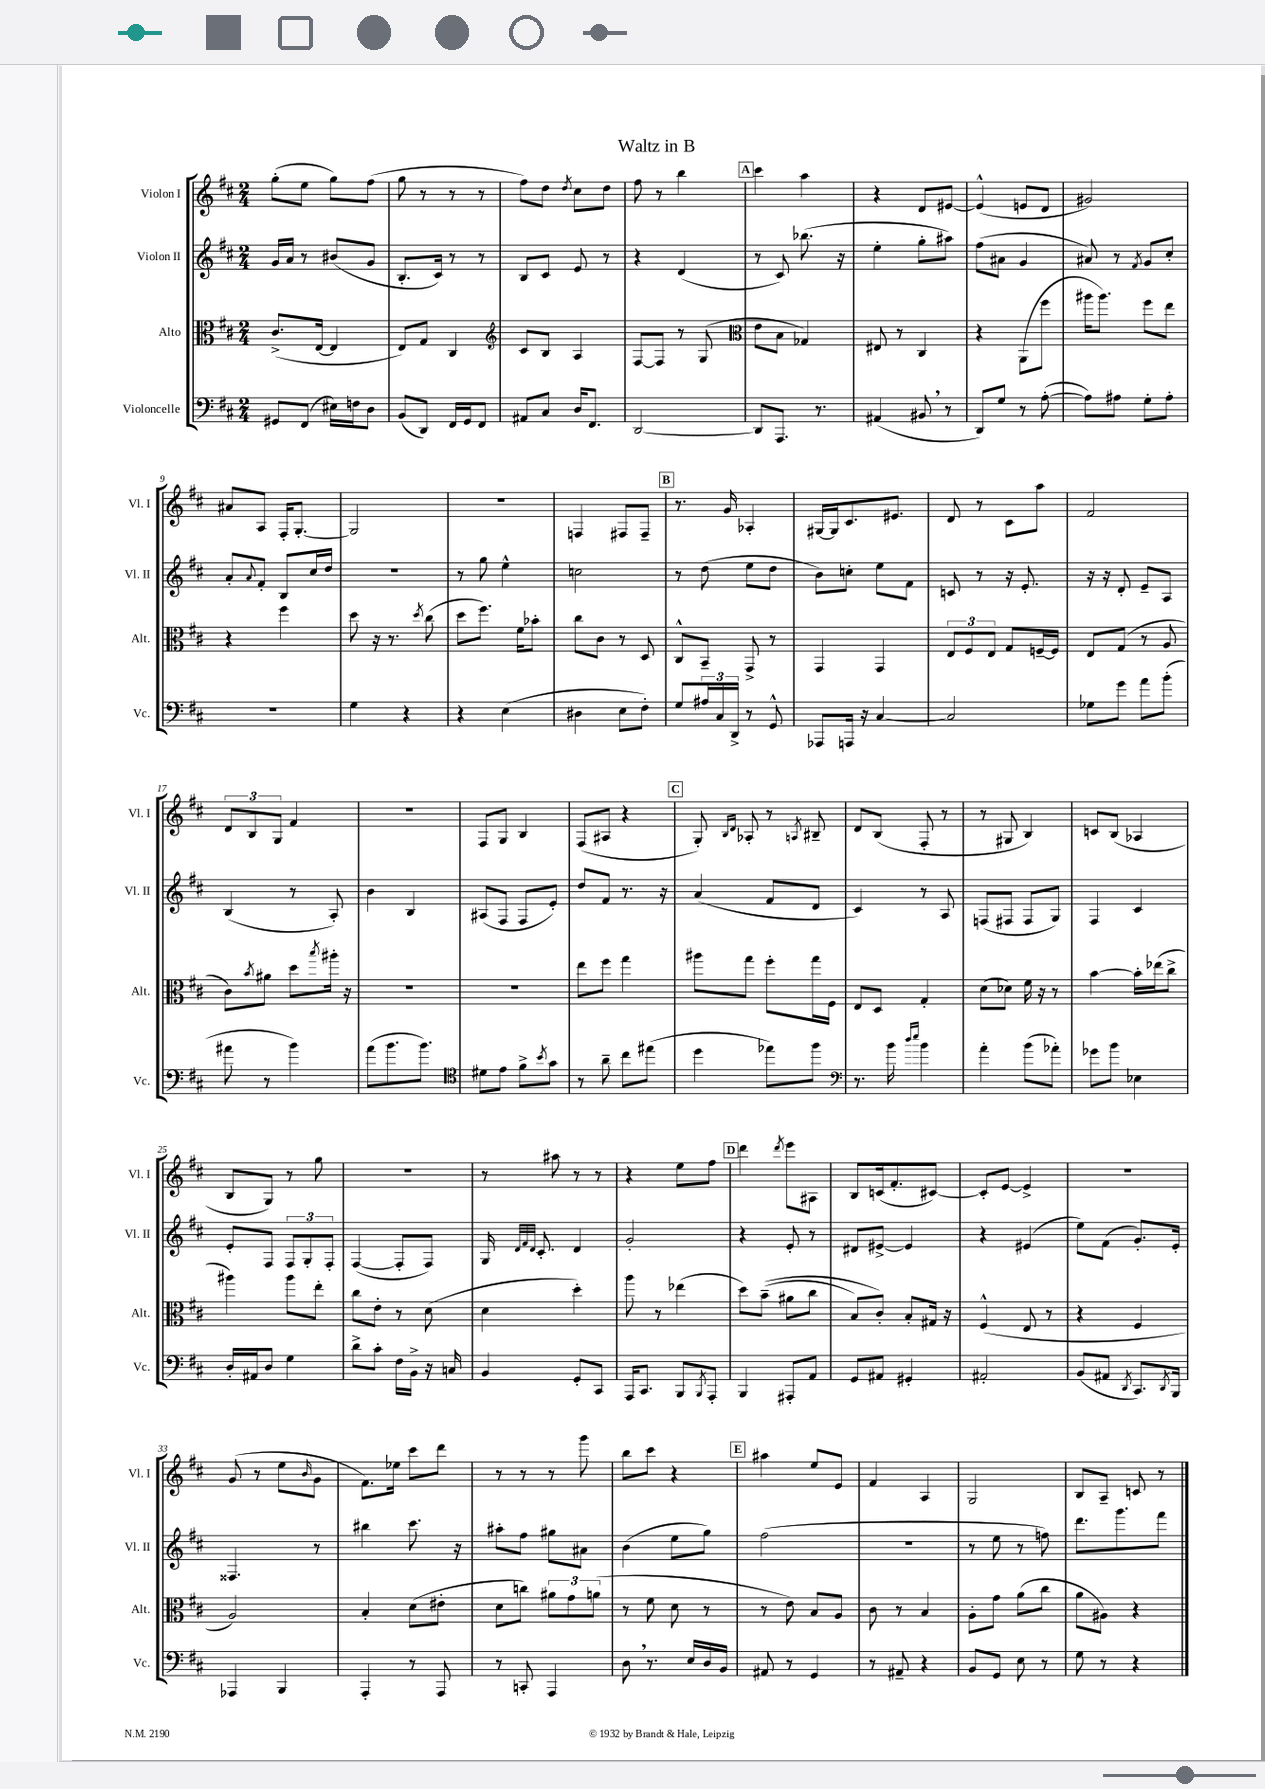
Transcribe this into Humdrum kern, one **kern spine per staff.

**kern	**kern	**kern	**kern
*staff4	*staff3	*staff2	*staff1
*clefF4	*clefC3	*clefG2	*clefG2
*k[f#c#]	*k[f#c#]	*k[f#c#]	*k[f#c#]
*M2/4	*M2/4	*M2/4	*M2/4
8GG#	(8.c#^	16g	(8gg'
.	.	16a	.
(8FF#	.	8r	8ee
.	[16E	.	.
16E#)	4E]	(8b#	8gg)
16F	.	.	.
8D	.	8g	(8ff#
=	=	=	=
(8BB	8E)	8.B'	8gg
8DD)	8G	.	8r
.	.	16c#)	.
16FF#	4C#	8r	8r
16GG	.	.	.
8FF#	.	8r	8r
=	=	=	=
*	*clefG2	*	*
8AA#	8c#	8B	8ff#)
8C#	8B	8c#	8dd
.	.	.	8qdd
16D	4A	8e	8cc#
8.FF#	.	.	.
.	.	8r	8dd
=	=	=	=
[2DD	[8F#	4r	8ff#
.	8F#]	.	8r
.	8r	(4d	4bb
.	(8G	.	.
=	=	=	=
*	*clefC3	*	*
8DD]	8e	8r	4ccc#
8.AAA	8B	8c#)	.
.	4G-)	(8.bb-	4aa
8.r	.	.	.
.	.	16r	.
=	=	=	=
(4AA#	8E#	4ee'	4r
.	8r	.	.
8BB#	4C#	8gg'	8d
8r	.	8aa#)	[8e#
=	=	=	=
8DD)	4r	(8ff#	(4e#^^]
8G	.	8a#	.
8r	(8AA	4g	8e
([8A'	8ff#	.	8d
=	=	=	=
8A])	16aa#	8a#)	2g#)
.	8.aa#)	.	.
8A#	.	8r	.
.	.	8qf#	.
8G'	8ff#	8g	.
8A#'	8ee	8cc#'	.
=	=	=	=
2r	4r	8a'	8a#
.	.	8qqa	.
.	.	8f#'	8A
.	4ff#	8B	16F#'
.	.	.	[8.G'
.	.	16cc#	.
.	.	16dd	.
=	=	=	=
4G	8dd	2r	2G]
.	16r	.	.
.	8.r	.	.
4r	.	.	.
.	8qdd	.	.
.	(8cc#	.	.
=	=	=	=
4r	8dd	8r	2r
.	8.ff#)	8gg	.
(4E	.	4ee^^	.
.	16f#	.	.
.	8b-'	.	.
=	=	=	=
4D#	8cc#	2cc	4F
.	8c#	.	.
8E	8r	.	8F#
8F#')	8D	.	8F#~
=	=	=	=
8G	8C#^^	8r	8.r
24A#	8BB~	(8dd	.
24C#	.	.	.
.	.	.	16g
24DD^	.	.	.
8r	8GG^	8ee	4A-'
8GG^^	8r	8dd	.
=	=	=	=
8AAA-	4GG	8b)	[16G#
.	.	.	16G#]
16AAA	.	8cc'	8.c#
16r	.	.	.
[4C#	4GG	8ee	.
.	.	.	8.e#
.	.	8f#	.
=	=	=	=
2C#]	12E	8c	8d
.	12F#	.	.
.	.	8r	8r
.	12E	.	.
.	8G	16r	8c#
.	.	8.e'	.
.	[16F~	.	8aa
.	16F]	.	.
=	=	=	=
8G-	8E	16r	2f#
.	.	16r	.
8g	(8G	8d'	.
8a	8r	8e~	.
(8b'	8A	8A	.
=	=	=	=
8a#	8c#)	(4B	12d
.	.	.	12B
.	8qb	.	.
8r	8a#	.	.
.	.	.	12G
4b)	8dd	8r	4f#
.	8qbb	.	.
.	16aa#'	8A')	.
.	16r	.	.
=	=	=	=
(8a	2r	4b	2r
8.b	.	.	.
.	.	4B	.
8.b)	.	.	.
=	=	=	=
*clefC4	*	*	*
8d#	2r	(8A#	8F#
8e	.	8F#	8G
8f#^	.	8F#	4B
8qb	.	.	.
8g	.	8e')	.
=	=	=	=
8r	8ee	8dd	(8F#
8a~	8ff#	8f#	8A#
8cc#	4gg	8.r	4r
(8ee#	.	.	.
.	.	16r	.
=	=	=	=
4dd	8aa#	(4a	8G')
.	.	.	16qqB
.	.	.	16qqd
.	8gg	.	8A-'
8ee-)	8ff#'	8f#	8r
.	.	.	8qA
8ff#	16gg	8d	8B#~
.	16F#	.	.
=	=	=	=
*clefF4	*	*	*
8.r	8E	4c#)	8d
.	8D	.	(8B
16b	.	.	.
16qqdd	.	.	.
16qqee	.	.	.
4b	4G'	8r	8F#'
.	.	8A	8r
=	=	=	=
4a'	(8d	(8F	8r
.	8d-)	8F#	8G#
(8b	16f#	8F#	4B)
.	16r	.	.
8a-')	8r	8G)	.
=	=	=	=
8g-	[4b	4F#	8c
8b	.	.	(8B
4E-	16b']	4c#	4A-
.	(16ee-	.	.
.	8cc#^	.	.
=	=	=	=
16D'	4aa#)	8e'	8B
16AA#	.	.	.
8D	.	8F#	8G)
4G	8aa#	12F#	8r
.	.	12G'	.
.	8ee'	.	8gg
.	.	12F#'	.
=	=	=	=
8d^	8cc#	([4F#	2r
8c#'	8e'	.	.
16F#	8r	8F#']	.
16BB^	.	.	.
16r	(8d	8F#)	.
16C	.	.	.
=	=	=	=
4BB	4d	16G	8r
.	.	32qqd	.
.	.	32qqf#	.
.	.	32qqd	.
.	.	8.c#'	.
.	.	.	8aa#
8GG'	4dd')	4d	8r
8CC#	.	.	8r
=	=	=	=
16AAA	8aa	2g'	4r
8.CC#	.	.	.
.	8r	.	.
8BBB	(4ee-	.	8ee
8qBBB	.	.	.
8AAA'	.	.	8ff#
=	=	=	=
4BBB	8dd)	4r	4ddd
.	&((8b~	.	.
.	.	.	8qddd
8AAA#'	8a#	8e'	8eee
8AA	8cc#	8r	8A#
=	=	=	=
8GG	8B)	8d#	8B
8AA#	8c#'&)	[8e#^	(16c
.	.	.	8.f#'
4GG#'	8B'	4e#]	.
.	16G#	.	[8c#)
.	16r	.	.
=	=	=	=
2AA#'	(4F#^^	4r	8c#']
.	.	.	[8e
.	8E	(4e#	4e^]
.	8r	.	.
=	=	=	=
(8BB	4r	8ee)	2r
8AA#	.	(8f#	.
8qDD	.	.	.
8.CC#)	4F#	8.g')	.
8qDD	.	.	.
16BBB	.	16e'	.
=	=	=	=
4AAA-	2A)	4.F##	(8g
.	.	.	8r
4BBB	.	.	8ee
.	.	.	16qqb
.	.	8r	8g
=	=	=	=
4AAA'	4B'	4bb#	8.f#)
.	.	.	16ee-
8r	(8d	8.ccc#	8ccc#
8AAA	8e#'	.	8ddd
.	.	16r	.
=	=	=	=
8r	8d	8aa#'	8r
8CC'	8cc)	8ff#	8r
4AAA	12a#	8gg#	8r
.	12g	.	.
.	.	8a#	8ggg
.	(12a	.	.
=	=	=	=
8D	8r	(4b	8bb
8.r	8f#	.	8ccc#
.	8d	8ee	4r
16E	.	.	.
16D	8r	8gg)	.
16BB	.	.	.
=	=	=	=
8AA#	8r	(2ff#	4aa#
8r	8e)	.	.
4GG	8B	.	8ee
.	8A	.	8e
=	=	=	=
8r	8c#	2r	4f#
8AA#~	8r	.	.
4r	4B	.	4A
=	=	=	=
8BB	8A'	8r	2G
8GG	8g	8ee	.
8E	(8a	8r	.
8r	8cc#	8ff)	.
=	=	=	=
8G	8a	8.ddd	8B
8r	8A#)	.	8A~
.	.	8.ggg	.
4r	4r	.	8c
.	.	8fff#	8r
==	==	==	==
*-	*-	*-	*-
